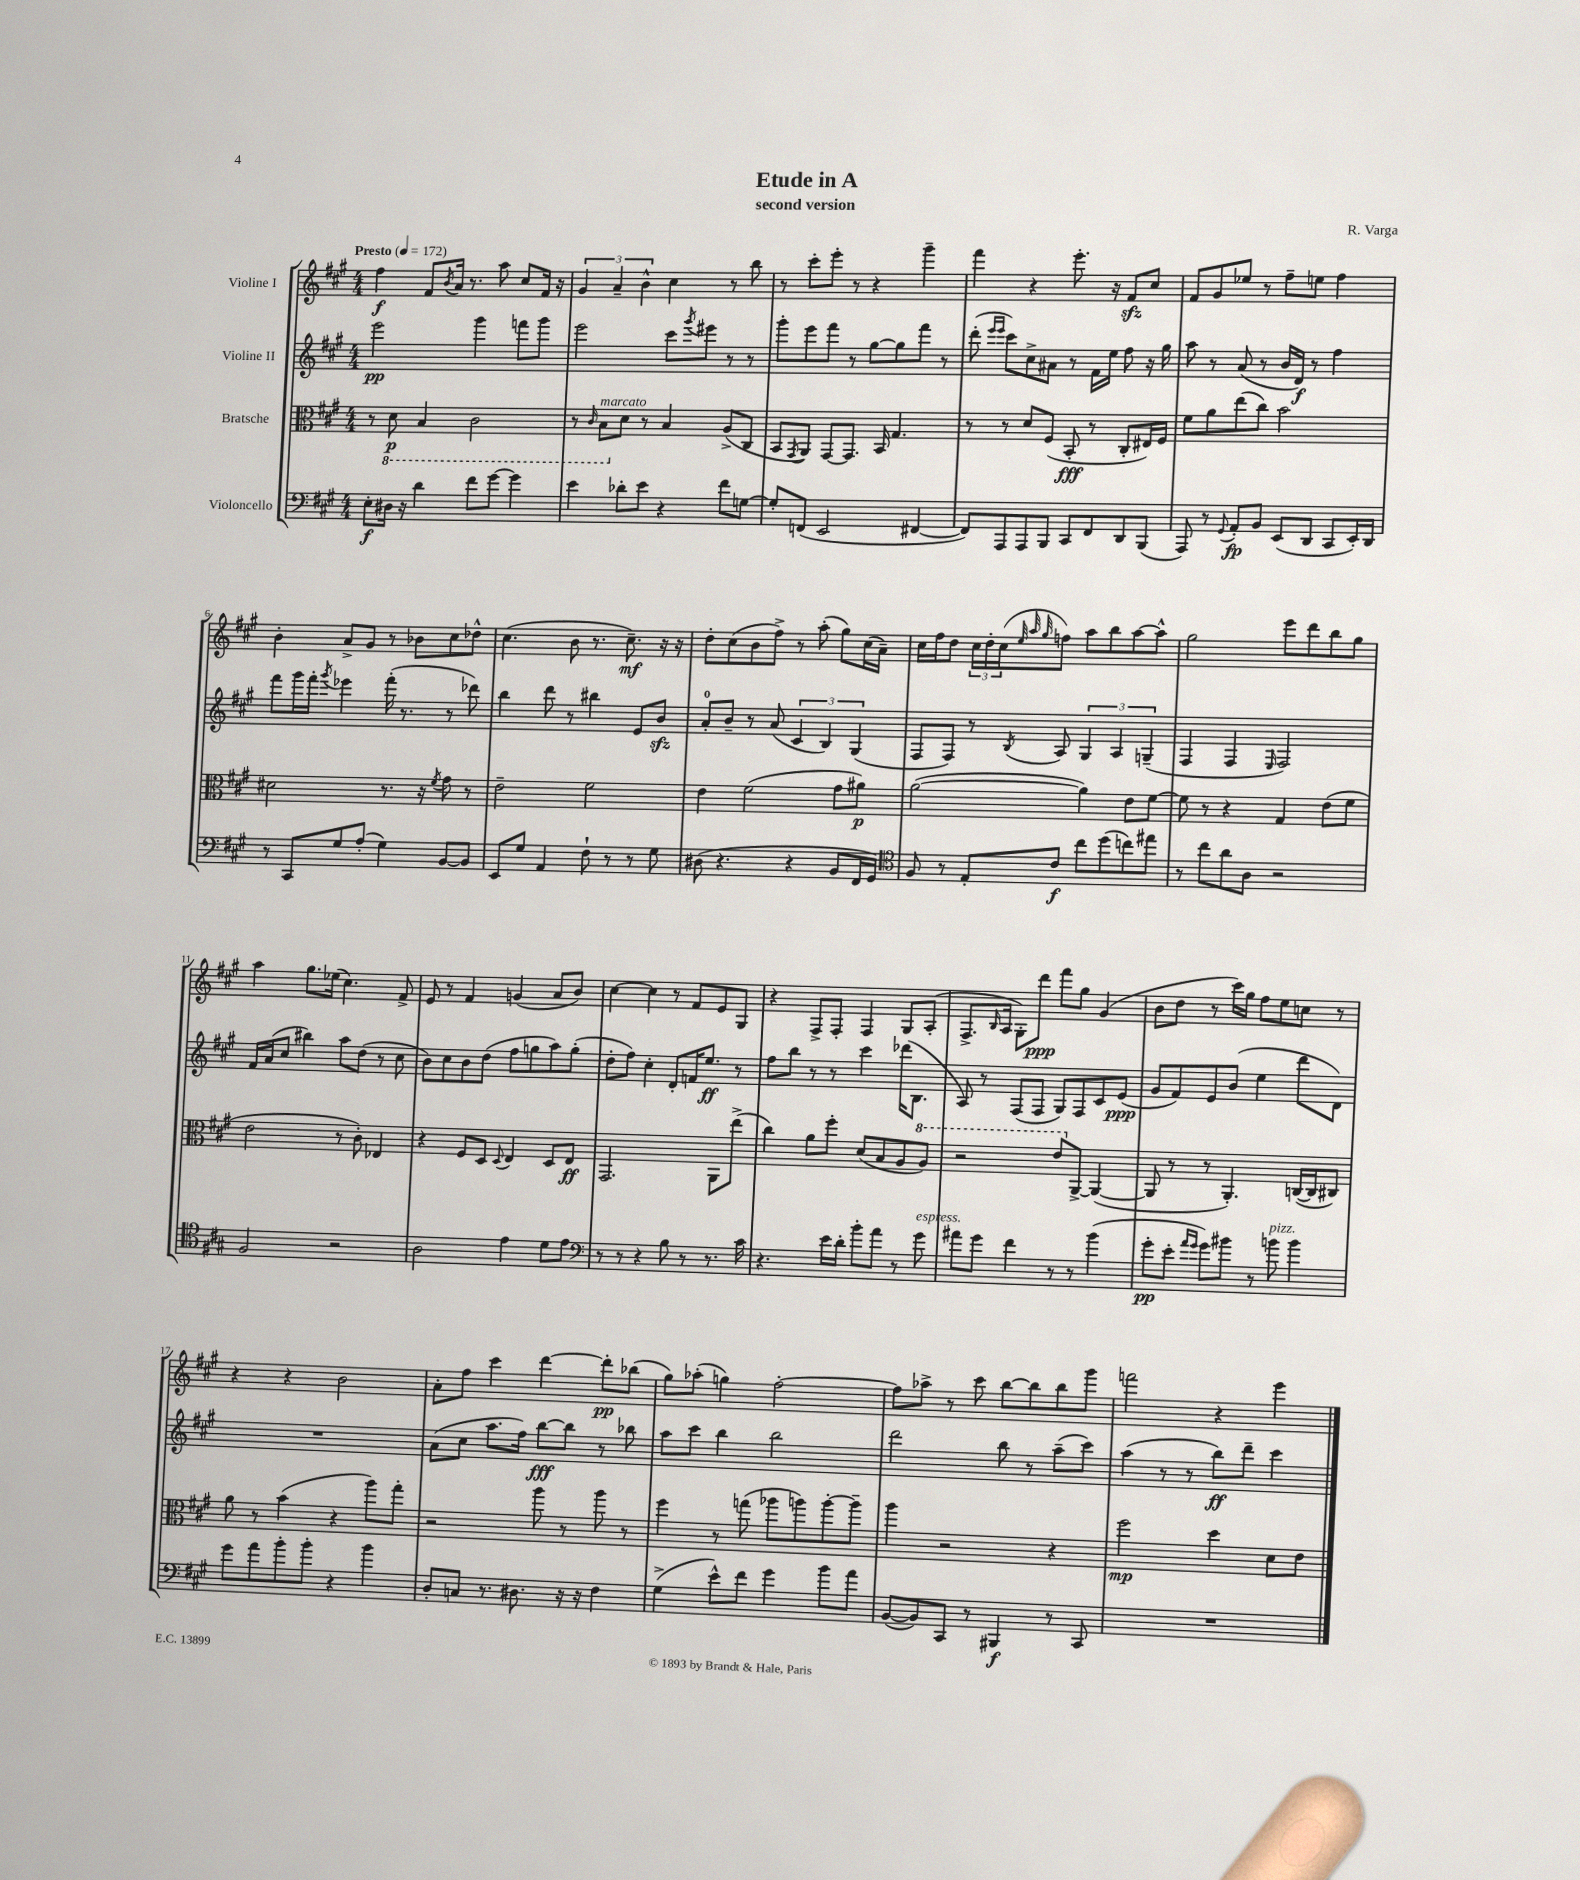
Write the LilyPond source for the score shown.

\header { title = "Etude in A" composer = "R. Varga" subtitle = "second version" }
<<
\new StaffGroup <<
\new Staff = "s0" \with { instrumentName = "Violine I" } {
    \clef treble \key a \major \numericTimeSignature \time 4/4 \tempo "Presto" 4 = 172
    fis''4\f fis'8 \acciaccatura { b'8 } a'16 r8. a''8 cis''8 fis'16 r16 |
    \tuplet 3/2 { gis'4 a'4-- b'4-^ } cis''4 r8 b''8 |
    r8 cis'''8-. e'''8-. r8 r4 gis'''4-- |
    fis'''4 r4 e'''8.-. r16 fis'8\sfz cis''8 |
    fis'8 gis'8 ees''8 r8 fis''8-- e''8 fis''4 |
    b'4-. a'8-> gis'8 r8 bes'8 cis''8 des''8-^ |
    cis''4.( b'8 r8. cis''8.--\mf) r16 r16 |
    d''8-. cis''8( b'8 fis''8->) r8 a''8-.( gis''8) cis''16( a'16--) |
    cis''16 fis''16 d''8 \tuplet 3/2 { cis''16 d''16-. cis''16( } \grace { e''32 a''32 gis''32 } f''8) a''8 b''8 a''8~ a''8-^ |
    gis''2 e'''8 d'''8 b''8 gis''8 |
    a''4 gis''8. ees''16( cis''4.) fis'8-> |
    e'8 r8 fis'4 g'4( a'8 b'8) |
    cis''4~ cis''4 r8 fis'8 e'8 gis8 |
    r4 fis8-> fis8-. fis4 gis8 a8-.( |
    fis8.-> \grace { b16 } a16 gis8-.) d'''8\ppp fis'''8 gis''8 gis'4( |
    b'8 d''8 r8 cis'''16) gis''16 fis''8 e''8 c''8 r8 |
    r4 r4 b'2 |
    a'8-. fis''8 cis'''4 d'''4~ d'''8-.\pp bes''8( |
    gis''8) aes''8-.( g''4) fis''2~-. |
    fis''8 aes''8-> r8 cis'''8 b''8~ b''8 b''8 gis'''8 |
    f'''2 r4 e'''4 \bar "|." |
}
\new Staff = "s1" \with { instrumentName = "Violine II" } {
    \clef treble \key a \major \numericTimeSignature \time 4/4
    e'''2\pp gis'''4 f'''8 gis'''8 |
    e'''2 cis'''8 \acciaccatura { gis'''8 } eis'''8 r8 r8 |
    gis'''8-. e'''8 fis'''8 r8 gis''8~ gis''8 fis'''8 r8 |
    d'''8-.( \grace { e'''16 e'''16 } cis'''8) cis''8-> ais'8 r8 fis'16 e''16 fis''8 r16 gis''16 |
    a''8 r8 a'8( r8 b'16 d'16\f) r8 fis''4 |
    fis'''8 gis'''16 fis'''16-. \acciaccatura { gis'''8 } ees'''4 fis'''16-.( r8. r8 des'''8) |
    b''4 d'''8 r8 bis''4 e'8 b'8\sfz |
    a'8-0-. b'8-- r8 a'8( \tuplet 3/2 { cis'4 b4) gis4( } |
    fis8 fis8) r8 \acciaccatura { b8 } a8 \tuplet 3/2 { gis4 a4 g4--( } |
    fis4 fis4 \grace { e16 } fis2) |
    fis'16 a'16( cis''8 bis''4) a''8 d''8( r8 cis''8 |
    b'8) cis''8 b'8 d''8( fis''8 g''8 a''8) g''8-.( |
    d''8-. fis''8) cis''4-. d'8-. f'16 e''8.\ff r8 |
    fis''8 b''8 r8 r8 cis'''4 des'''16( b8. |
    a8) r8 fis8( fis8 gis8) fis8 cis'8 e'8\ppp( |
    gis'8 fis'8) e'8 b'8( e''4 d'''8 d'8) |
    R1 |
    a'8( cis''8 a''8. fis''16) b''8~\fff b''8 r8 bes''8 |
    a''8 cis'''8 b''4 b''2 |
    d'''2 b''8 r8 a''8--( cis'''8) |
    a''4( r8 r8 b''8\ff) d'''8-- cis'''4 \bar "|." |
}
\new Staff = "s2" \with { instrumentName = "Bratsche" } {
    \clef alto \key a \major \numericTimeSignature \time 4/4
    r8 \ottava #-1 d8\p b,4 cis2 |
    r8 \grace { cis16 } b,8^\markup { \italic "marcato" } \ottava #0 d'8 r8 b4 a8->( cis8 |
    b,8 \acciaccatura { gis,8 } a,8) gis,8~ gis,8. b,16 gis4. |
    r8 r8 d'8 fis8( b,8-.\fff r8 cis8-. eis16) fis16 |
    fis'8 a'8 e''8( cis''8) b'2 |
    dis'2 r8. r16 \acciaccatura { fis'8 } gis'8 r8 |
    e'2-- fis'2 |
    e'4 fis'2( gis'8 ais'8\p) |
    a'2~( a'4) e'8 fis'8~ |
    fis'8 r8 r4 gis4 e'8( fis'8 |
    e'2 r8 cis'8-.) ees4 |
    r4 fis8 d8 \appoggiatura { d8 } e4 d8 e8\ff |
    gis,2. a,8 e''8->( |
    cis''4) a'8 fis''8-. d'8( b8 a8 \ottava #1 a'8) |
    r2 e''8 \ottava #0 a,8~-> a,4~( |
    a,8 r8 r8 a,4.-.) c16~( c16 cis8) |
    a'8 r8 b'4( r4 a''8) gis''8-. |
    r2 a''8 r8 a''8 r8 |
    fis''4 r8 g''8( aes''8 a''8) a''8~-. a''8-- |
    a''4 r2 r4 |
    fis''2\mp d''4 d'8 e'8 \bar "|." |
}
\new Staff = "s3" \with { instrumentName = "Violoncello" } {
    \clef bass \key a \major \numericTimeSignature \time 4/4
    e8-.\f dis16 r16 d'4 fis'8 gis'8~ gis'4 |
    e'4 des'8-. e'8 r4 fis'8 g8~ |
    g8-. f,8( e,2 fis,4~ |
    fis,8) a,,8 a,,8 b,,8 cis,8 fis,8 d,8 b,,8( |
    a,,8) r8 \appoggiatura { gis,8 } a,8-.\fp b,8 e,8( d,8 cis,8 e,16-.) d,16 |
    r8 cis,8 gis8 a8-.( gis4) b,8~ b,8 |
    e,8 gis8 a,4 fis8-! r8 r8 gis8 |
    dis8( r4. r4 b,8 fis,16 gis,16) |
    \clef tenor fis8 r8 e8-. cis'8\f cis''8 d''8( c''8) eis''8 |
    r8 cis''8 a'8 a8 r2 |
    fis2 r2 |
    a2 e'4 d'8 e'8 |
    \clef bass r8 r8 r4 b8 r8 r8. cis'16 |
    r4. e'16 d'16-. b'8-. a'8 r8 gis'8^\markup { \italic "espress." } |
    ais'8 gis'8 fis'4 r8 r8 b'4( |
    gis'8-.\pp e'8-. \grace { a'16 gis'16 } gis'8) bis'8 r8 b'8^\markup { \italic "pizz." } b'4 |
    gis'8 a'8 b'8-. b'8-. r4 b'4 |
    d8-. c8 r8. dis8. r16 r16 fis4 |
    gis4->( e'8-^) fis'8 gis'4 b'8 a'8 |
    b,8~( b,8) cis,8 r8 bis,,4\f r8 cis,8 |
    R1 \bar "|." |
}
>>
>>
